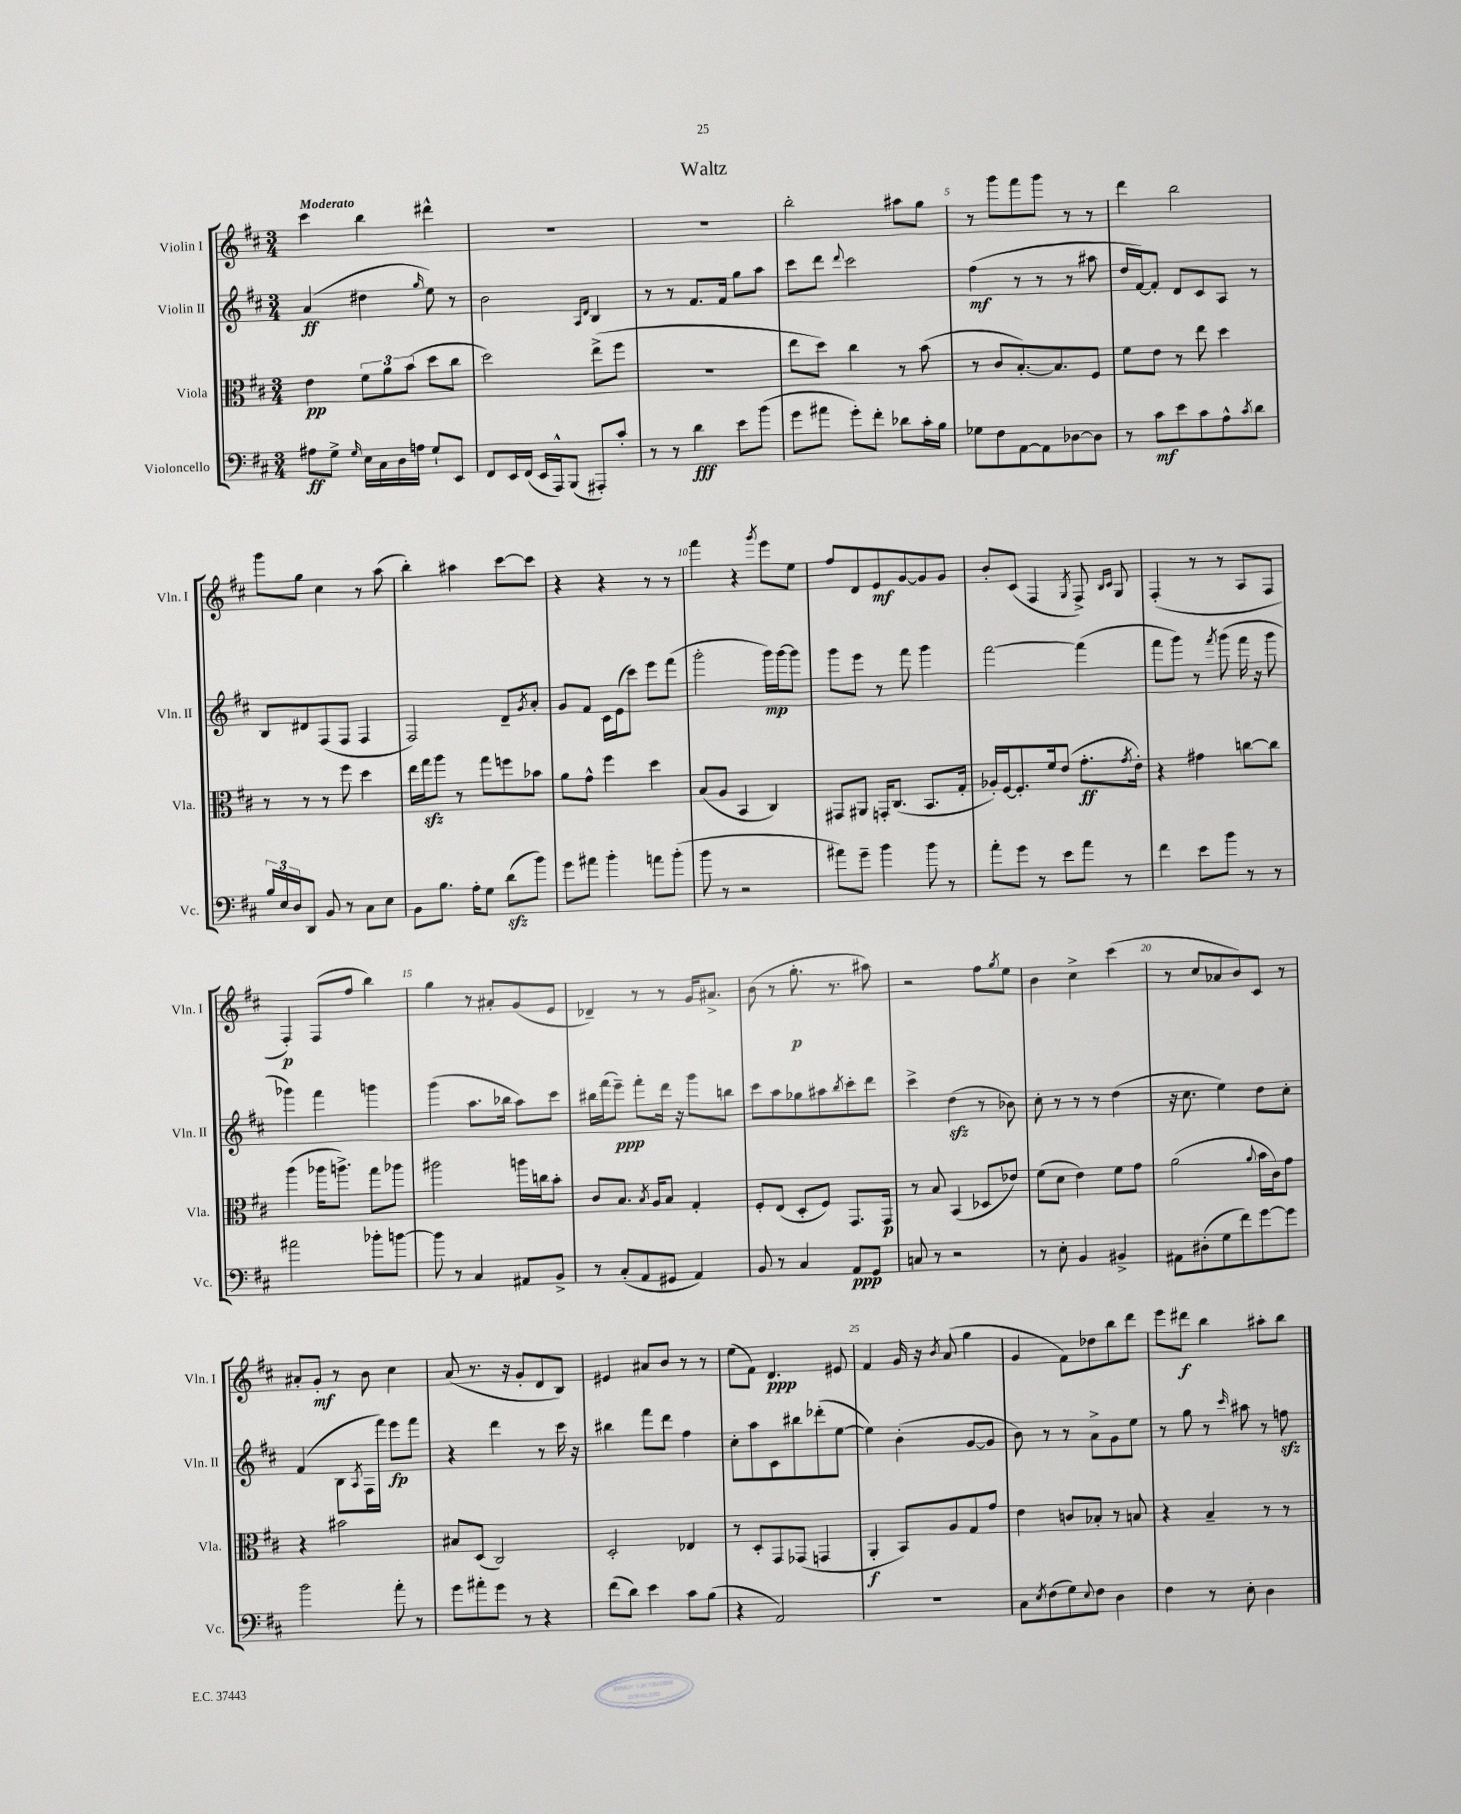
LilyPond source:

\header { title = "Waltz" }
<<
\new StaffGroup <<
\new Staff = "s0" \with { instrumentName = "Violin I" shortInstrumentName = "Vln. I" } {
    \clef treble \key d \major \numericTimeSignature \time 3/4 \tempo "Moderato"
    cis'''4 b''4 dis'''4-^ |
    R2. |
    R2. |
    b''2-. ais''8 g''8 |
    r8 g'''8 fis'''8 g'''8 r8 r8 |
    d'''4 b''2 |
    g'''8 g''8 cis''4 r8 a''8( |
    b''4-.) ais''4 cis'''8~ cis'''8 |
    r4 r4 r8 r8 |
    fis'''4 r4 \acciaccatura { g'''8 } e'''8 e''8 |
    fis''8 d'8 e'8\mf g'8~ g'8 g'8 |
    b'8-. cis'8( fis4 \acciaccatura { g8 } fis8->) \grace { b16 cis'16 } g8 |
    fis4-.( r8 r8 a8 fis8 |
    fis4-.\p) fis8( fis''8 b''4) |
    g''4 r8 ais'8-. g'8( e'8 |
    des'4--) r8 r8 g'16 ais'8.-> |
    b'8( r8 g''8.-.\p r8. ais''8) |
    r2 fis''8 \acciaccatura { g''8 } e''8 |
    b'4 cis''4-> cis'''4( |
    r8 cis''8 aes'8 b'8) cis'8 r8 |
    ais'8-. g'8-.\mf r8 b'8 cis''4 |
    a'8( r8. r16 g'8-. d'8 b8) |
    eis'4 ais'8 b'8 r8 r8 |
    e''8( fis'8) d'4.\ppp eis'8 |
    fis'4 g'16 r16 \acciaccatura { b'8 } a'8( g''4 |
    g'4 fis'8) des''8 b''8 d'''8 |
    e'''8 dis'''8\f b''4 ais''8-. b''8 \bar "|." |
}
\new Staff = "s1" \with { instrumentName = "Violin II" shortInstrumentName = "Vln. II" } {
    \clef treble \key d \major \numericTimeSignature \time 3/4
    a'4\ff( dis''4 \grace { g''16 } e''8) r8 |
    b'2 \grace { a16 d'16 } b4 |
    r8 r8 fis'8. fis'16 g''8 a''8 |
    cis'''8 d'''8 \appoggiatura { d'''8 } cis'''2 |
    fis''4\mf( r8 r8 r8 ais''8 |
    d''16 fis'16~) fis'8-. d'8 cis'8 a8 r8 |
    b8 dis'8 fis8( fis8 fis4 |
    fis2) d'8-- \acciaccatura { g'8 } a'8-. |
    g'8 fis'8 cis'16 e'16( cis'''8) e'''8 fis'''8( |
    g'''2-. g'''16\mp) g'''16~ g'''8 |
    g'''8 e'''8 r8 fis'''8 g'''4 |
    fis'''2~ fis'''4( |
    fis'''8 g'''8) r8 \acciaccatura { fis'''8 } g'''8( fis'''16 r16 g'''8 |
    ges'''4) fis'''4 g'''4 |
    g'''4( a''8. bes''16 a''8) cis'''8 |
    bis''16 fis'''16( e'''8--\ppp) fis'''8-. d'''16 r16 g'''8 b''8 |
    cis'''8 a''8 ges''8 ais''8 \acciaccatura { b''8 } cis'''8-. d'''8 |
    cis'''4-> d''4\sfz( r8 bes'8) |
    cis''8-. r8 r8 r8 d''4( |
    r16 cis''8. e''4) d''8 cis''8-. |
    fis'4( b8 \acciaccatura { a8 } fis16 fis'''16) e'''8\fp fis'''8 |
    r4 d'''4 r8 cis'''16 r16 |
    bis''4 fis'''8 d'''8 fis''4 |
    cis''8-. a''8 cis'8 bis''8 des'''8-.( e''8~ |
    e''4) b'4-.( g'8~ g'8 |
    b'8) r8 r8 a'8-> g'8 e''8 |
    r8 g''8 r8 \grace { cis'''16 } ais''8 r8 f''8\sfz \bar "|." |
}
\new Staff = "s2" \with { instrumentName = "Viola" shortInstrumentName = "Vla." } {
    \clef alto \key d \major \numericTimeSignature \time 3/4
    e'4\pp \tuplet 3/2 { fis'8 a'8 b'8( } d''8 cis''8 |
    d''2) e''8->( fis''8 |
    R2. |
    e''8 d''8) cis''4 r8 b'8( |
    r8 cis'8 b8.~-.) b8. fis8 |
    fis'8 e'8 r8 e''8 d''4 |
    r8 r8 r8 fis''8 d''4 |
    e''16 g''16\sfz a''8 r8 g''8 f''8 bes'8 |
    a'8 g'8-^ fis''4 d''4 |
    b8( a8 b,4 cis4) |
    gis,8 ais,8 g,16-. cis8.( b,8. g16-. |
    aes16-.) fis16~ fis8.-. fis'16 e'8( g'8.-.\ff \acciaccatura { g'8 } e'16-.) |
    r4 gis'4 c''8~ c''8 |
    a''4( aes''16 a''8.->) g''8 aes''8 |
    ais''2 a''16 c''16 b'8-. |
    cis'8 b8. \acciaccatura { b8 } a16 b8 g4-. |
    fis8-. e8( d8-. fis8) g,8. g,16\p |
    r8 b8 b,4( des8 ees'8) |
    fis'8( d'8 e'4) fis'8 g'8 |
    a'2( \appoggiatura { a'8 } b'16 cis'16) g'8 |
    r4 bis'2 |
    bis8 d8( cis2) |
    d2-. ees4 |
    r8 d8-. g,8 ges,8( g,4 |
    a,4-.\f b,8) a8 g8 g'8 |
    e'4 c'8 bes8-. r8 b8 |
    r4 b4-- r8 r8 \bar "|." |
}
\new Staff = "s3" \with { instrumentName = "Violoncello" shortInstrumentName = "Vc." } {
    \clef bass \key d \major \numericTimeSignature \time 3/4
    ais8\ff g8-> \grace { g16 } e16 cis16 d16 a16 g8-! e,8 |
    fis,8 e,16 fis,16( e,16 a,,16-^) b,,8( ais,,8-.) cis'8-. |
    r8 r8 d'4\fff e'8 b'8( |
    g'8 ais'8 g'8-.) fis'8-. des'8 cis'16-. b16 |
    ges8 fis8 a,8~ a,8 des8~ des8 |
    r8 cis'8\mf e'8 cis'8 a8-^ \acciaccatura { cis'8 } d'8 |
    \tuplet 3/2 { b16 e16 d16 } d,8 b,8 r8 cis8 e8 |
    b,8 b8. a16-. g8 d'8\sfz( b'8) |
    g'8 ais'8 b'4-. a'8 b'8-.( |
    b'8 r8 r2 |
    ais'8) g'8-- b'4 b'8 r8 |
    a'8-. g'8 r8 e'8 a'8 r8 |
    fis'4 e'8 b'8 r8 r8 |
    ais'2 bes'8-. b'8~ |
    b'8 r8 cis4 ais,8 b,8-> |
    r8 cis8-.( a,8 gis,8 a,4) |
    b,8 r8 cis4 a,8\ppp g,8 |
    c8 r8 r2 |
    r8 e8-. b,4 bis,4-> |
    ais,8 dis8-.( g8 fis'8) g'8~ g'8 |
    b'2 a'8-. r8 |
    g'8 ais'8-. g'8 r8 r4 |
    fis'8( d'8) e'4 cis'8 b8( |
    r4 a,2) |
    R2. |
    cis8 \acciaccatura { e8 } fis8( g8) \appoggiatura { e8 } fis8 d4 |
    fis4 r8 e8-. d4 \bar "|." |
}
>>
>>
\layout { \context { \Score \override BarNumber.break-visibility = ##(#f #t #t) barNumberVisibility = #(every-nth-bar-number-visible 5) } }
